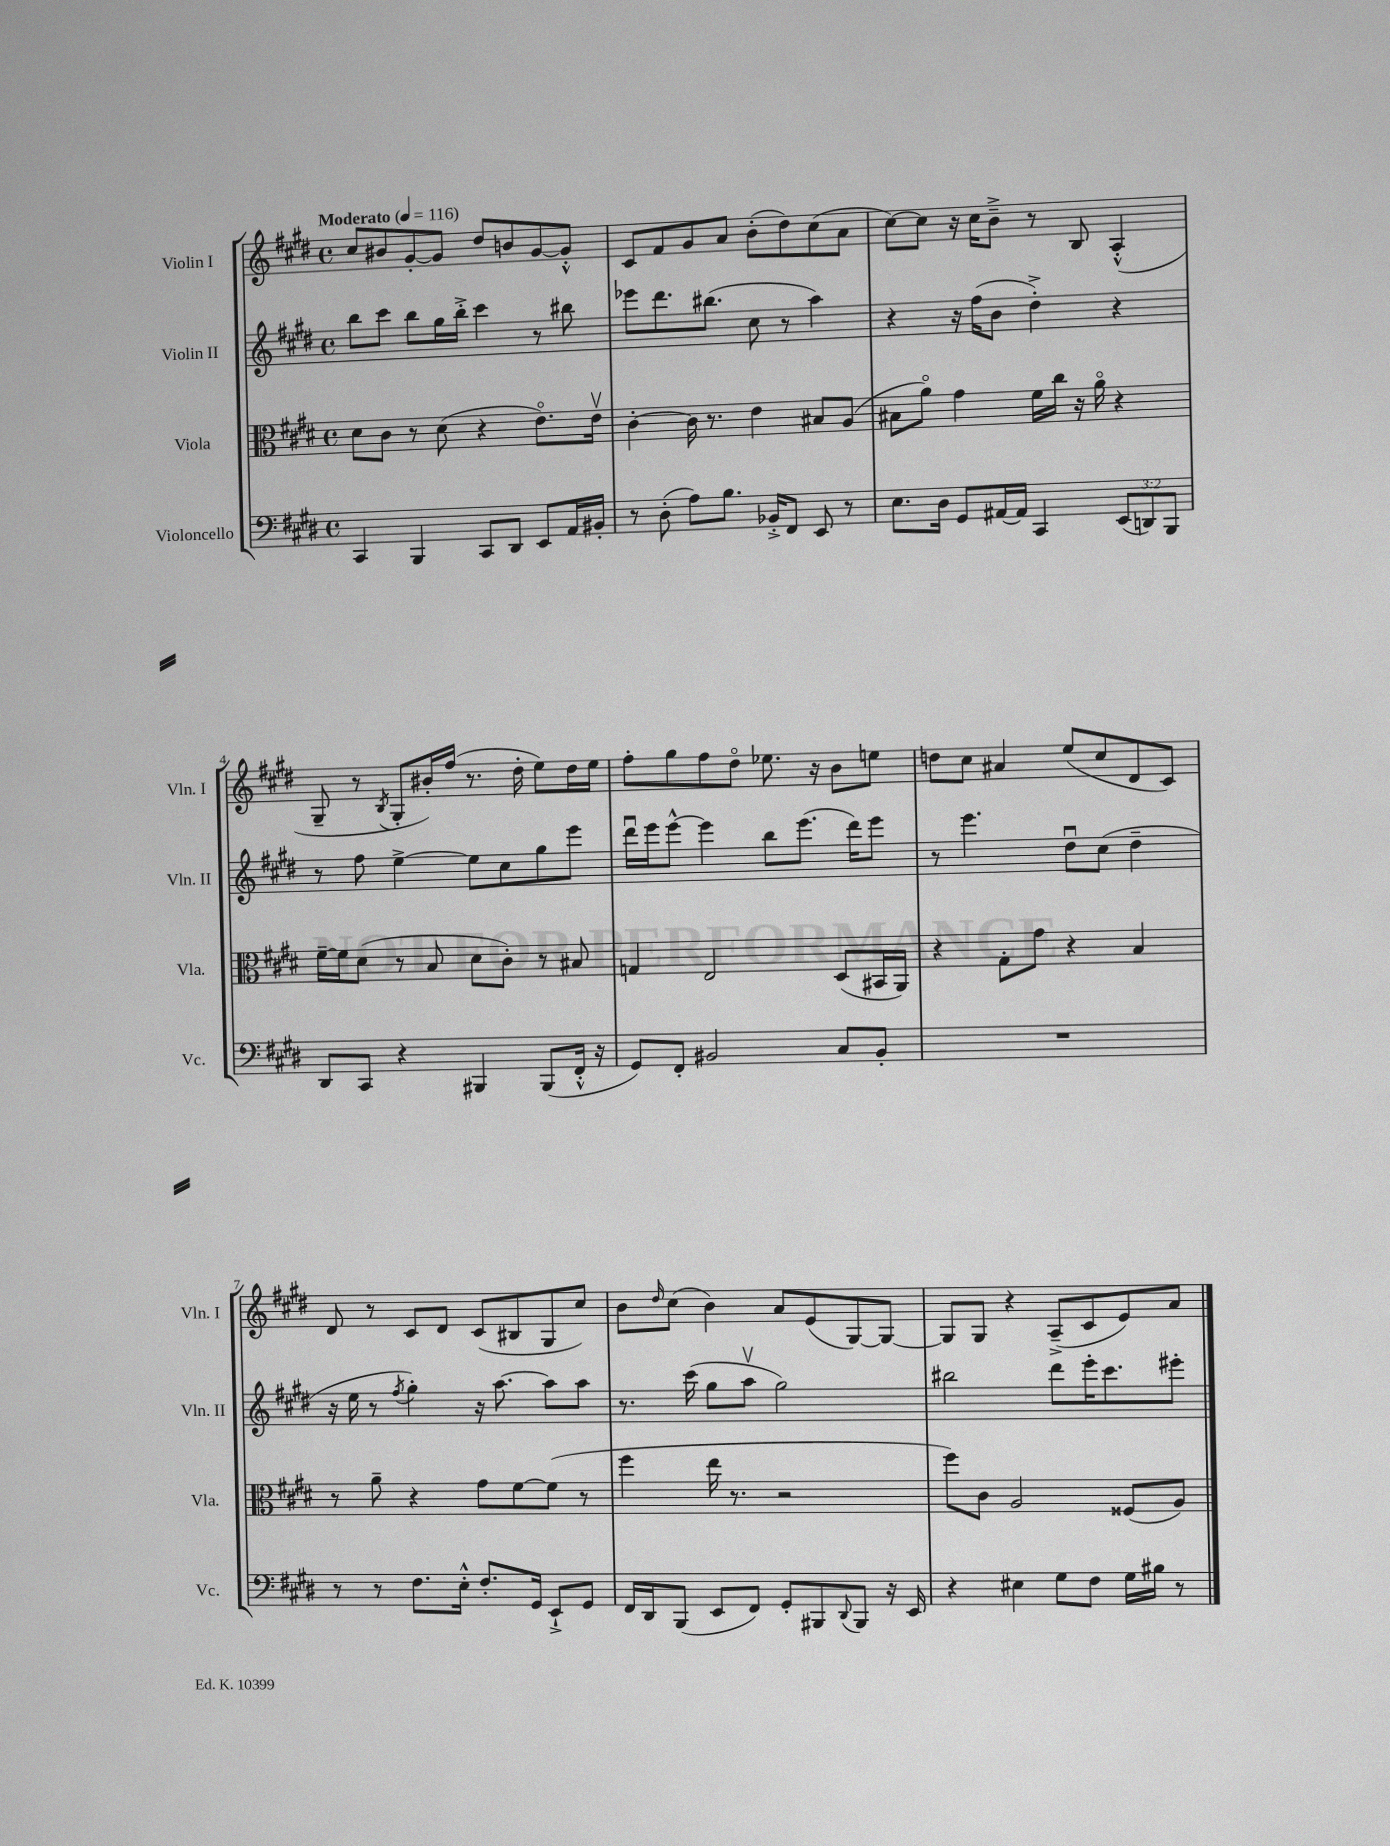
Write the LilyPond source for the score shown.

<<
\new StaffGroup <<
\new Staff = "s0" \with { instrumentName = "Violin I" shortInstrumentName = "Vln. I" } {
    \clef treble \key e \major \defaultTimeSignature \time 4/4 \tempo "Moderato" 4 = 116
    cis''8 bis'8 gis'8~-. gis'8 dis''8 b'8 gis'8~ gis'8-.-^ |
    cis'8 fis'8 gis'8 a'8 b'8-.( dis''8) cis''8( a'8 |
    cis''8~) cis''8 r16 cis''16 b'8---> r8 b8 a4-.-^( |
    gis8-- r8 \acciaccatura { b8 } gis8-. bis'16-.) fis''16( r8. dis''16-. e''8) dis''16 e''16 |
    fis''8-. gis''8 fis''8 dis''8\flageolet ees''8. r16 b'8 e''8 |
    d''8 cis''8 ais'4 e''8( cis''8 dis'8 cis'8) |
    dis'8 r8 cis'8 dis'8 cis'8( bis8 gis8 cis''8) |
    b'8 \grace { dis''16 } cis''8( b'4) a'8 e'8( gis8~) gis8~ |
    gis8 gis8 r4 a8--->( cis'8 e'8) a'8 \bar "|." |
}
\new Staff = "s1" \with { instrumentName = "Violin II" shortInstrumentName = "Vln. II" } {
    \clef treble \key e \major \defaultTimeSignature \time 4/4
    b''8 cis'''8 b''8 gis''16 b''16-.-> cis'''4 r8 bis''8 |
    ees'''8 dis'''8. bis''8.( cis''8 r8 a''4) |
    r4 r16 fis''16( b'8 dis''4-.->) r4 |
    r8 fis''8 e''4~-> e''8 cis''8 gis''8 e'''8 |
    dis'''16\downbow e'''16 e'''8~-^ e'''4 b''8 e'''8.( dis'''16) e'''8 |
    r8 e'''4. dis''8\downbow cis''8( dis''4-- |
    r16 e''16 r8 \acciaccatura { fis''8 } gis''4-.) r16 a''8.~ a''8 a''8 |
    r8. cis'''16( gis''8 a''8\upbow gis''2) |
    bis''2 dis'''8 e'''16-. cis'''8. eis'''8-. \bar "|." |
}
\new Staff = "s2" \with { instrumentName = "Viola" shortInstrumentName = "Vla." } {
    \clef alto \key e \major \defaultTimeSignature \time 4/4
    dis'8 cis'8 r8 dis'8( r4 e'8.\flageolet) e'16\upbow |
    cis'4~-. cis'16 r8. e'4 bis8 a8( |
    bis8 a'8\flageolet) gis'4 fis'16 cis''16 r16 a'16\flageolet r4 |
    fis'16~-- fis'16 dis'8( r8 b8 dis'8 cis'8-.) r8 bis8 |
    g4 e2 dis8( bis,16 a,16) |
    r4 gis8-. gis'8 r4 b4 |
    r8 a'8-- r4 gis'8 fis'8~ fis'8( r8 |
    fis''4 e''16 r8. r2 |
    fis''8) cis'8 a2 fisis8( a8) \bar "|." |
}
\new Staff = "s3" \with { instrumentName = "Violoncello" shortInstrumentName = "Vc." } {
    \clef bass \key e \major \defaultTimeSignature \time 4/4 \override Staff.TupletNumber.text = #tuplet-number::calc-fraction-text
    cis,4 b,,4 cis,8 dis,8 e,8 a,16 bis,16-. |
    r8 dis8-.( a8) b8. bes,16-.-> fis,8 e,8 r8 |
    e8. dis16 gis,8 ais,16~ ais,16 cis,4 \tuplet 3/2 { e,8( d,8) b,,8 } |
    dis,8 cis,8 r4 bis,,4 bis,,8( fis,16-.-^ r16 |
    gis,8) fis,8-. bis,2 cis8 bis,8-. |
    R1 |
    r8 r8 fis8. e16-.-^ fis8.-. gis,16 e,8-!-> gis,8 |
    fis,16 dis,16 b,,8( e,8 fis,8) gis,8-. bis,,8 \appoggiatura { dis,8 } bis,,8 r16 e,16 |
    r4 eis4 gis8 fis8 gis16 bis16 r8 \bar "|." |
}
>>
>>
